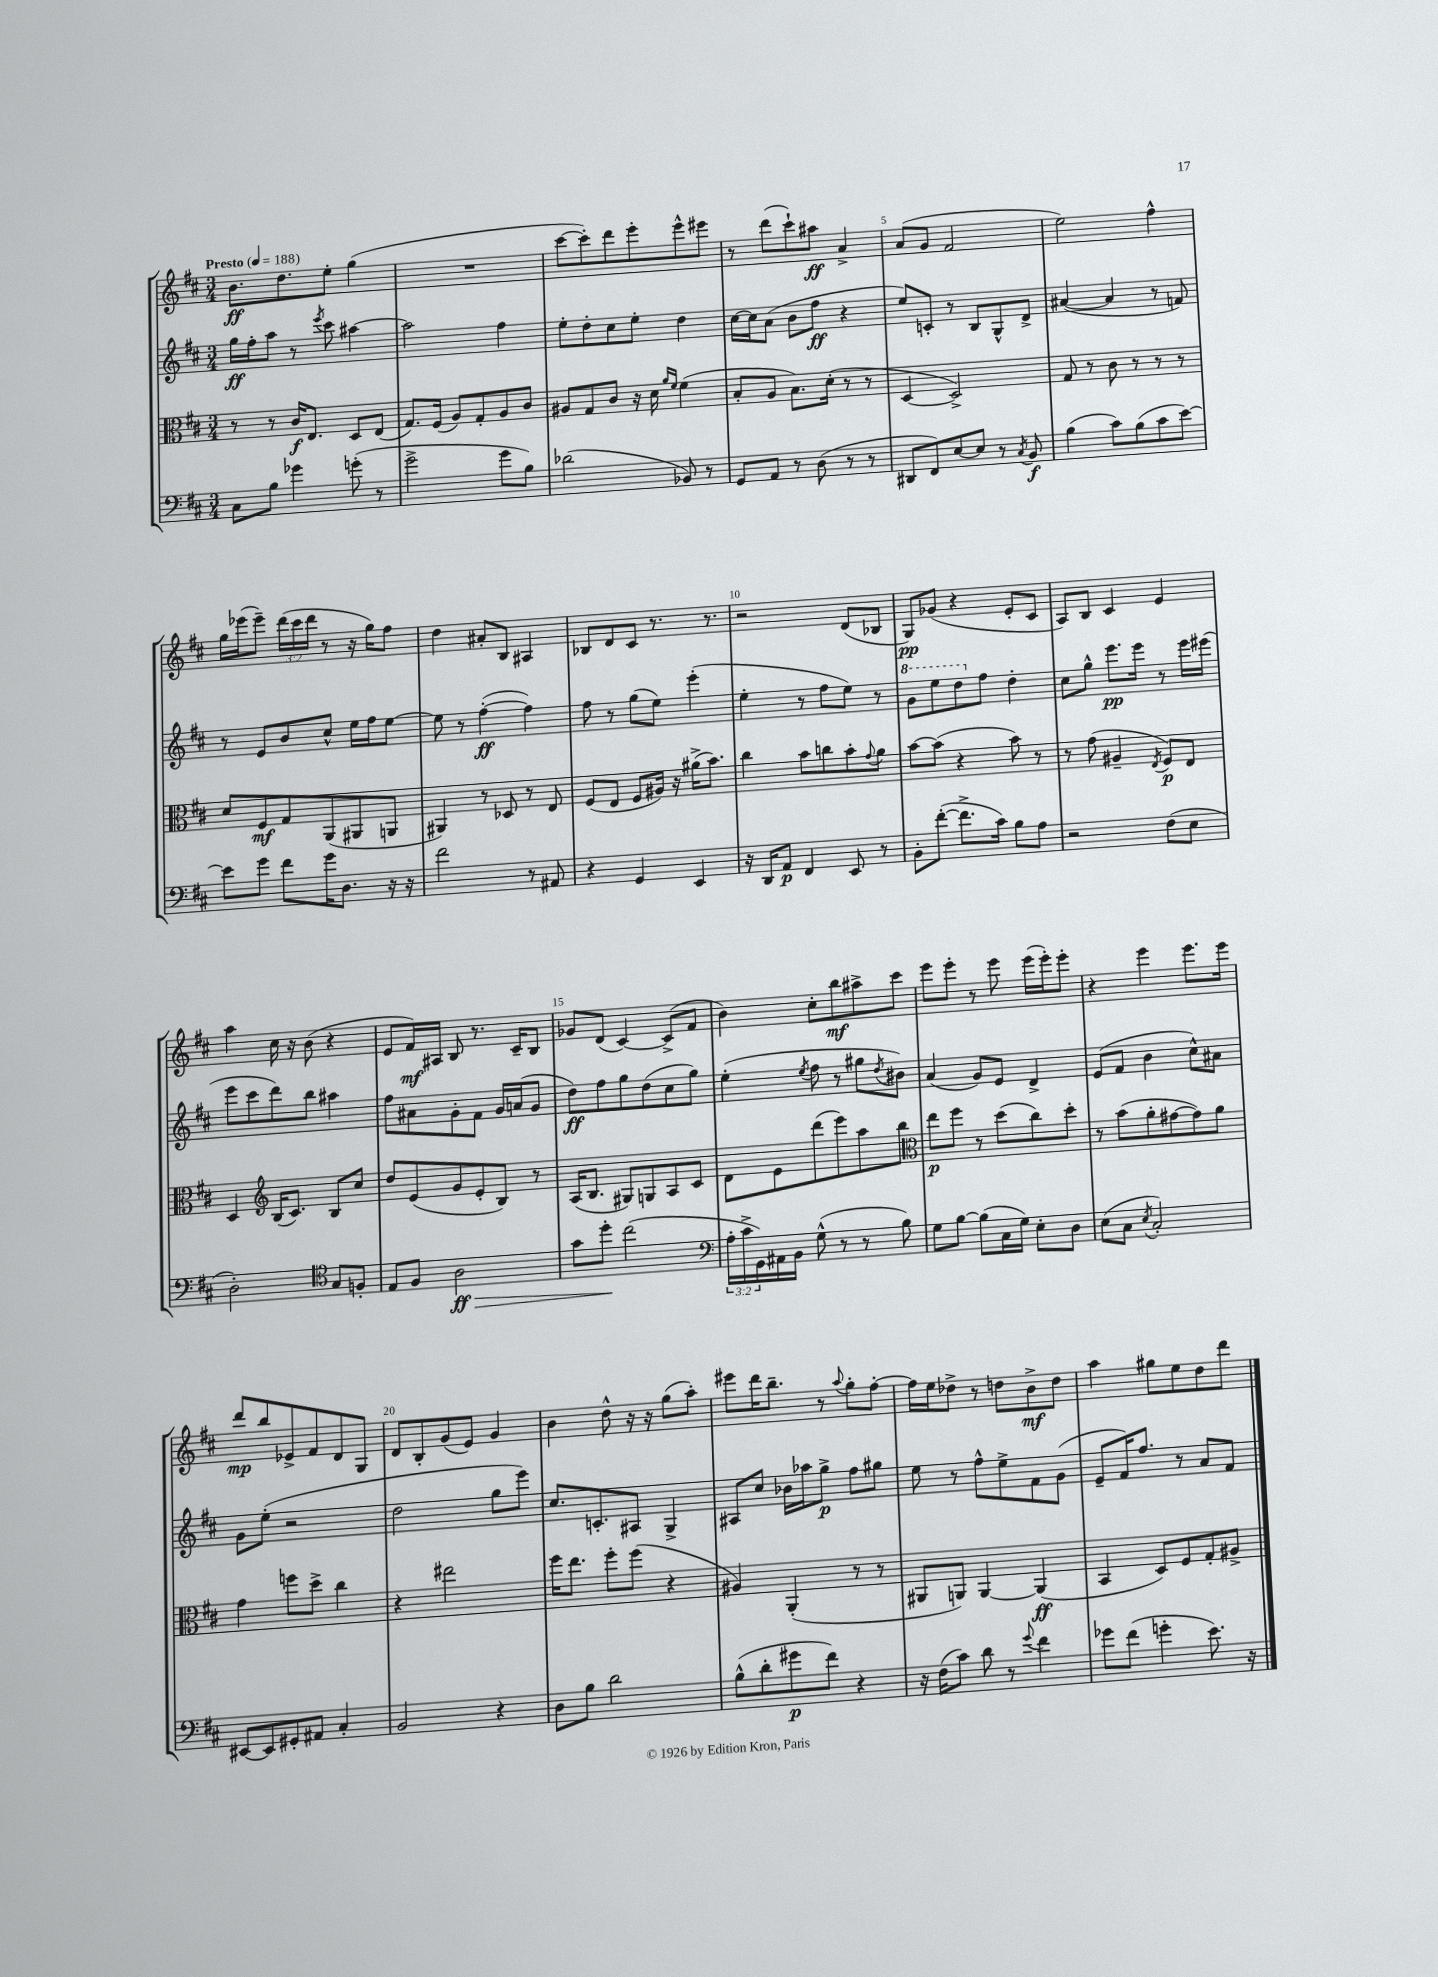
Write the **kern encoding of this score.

**kern	**kern	**kern	**kern
*staff4	*staff3	*staff2	*staff1
*clefF4	*clefC3	*clefG2	*clefG2
*k[f#c#]	*k[f#c#]	*k[f#c#]	*k[f#c#]
*M3/4	*M3/4	*M3/4	*M3/4
*MM188	*MM188	*MM188	*MM188
8C#	8r	16gg	8.b
.	.	16ff#'	.
8B	8r	8aa	.
.	.	.	8.dd
4g-	16c#	8r	.
.	8.E	.	.
.	.	8qeee	.
.	.	8ccc#	8ee'
(8g'	8D	[4aa#	(4gg
8r	(8E	.	.
=	=	=	=
2g^	8.G)	2aa#]	2.r
.	(16F#	.	.
.	8A)	.	.
.	8G'	.	.
8g	8A	4ff#	.
8B)	8c#	.	.
=	=	=	=
(2d-	8A#	8ee'	[8ccc#
.	8G	8dd'	8ccc#'])
.	8c#	8cc#	8ddd
.	16r	8ee'	8eee'
.	16d	.	.
.	16qqa	.	.
.	16qqf#	.	.
8BB-)	(4f#	4dd	8eee^^
8r	.	.	8eee#
=	=	=	=
8GG	8B'	[16cc#	8r
.	.	16cc#]	.
8AA	8A	(8a	(8ddd
8r	8.B)	8b	8ccc#`)
(8D	.	8ff#	8aa#
.	(16d'	.	.
8r	8r	4r	4a^
8r	8r	.	.
=	=	=	=
8DD#	[4D	8ee)	(8a
8FF#)	.	8c'	8g
[8E	2D^])	8r	2f#
8E]	.	8B	.
8r	.	8G^^	.
8qC#	.	.	.
8BB	.	8d^	.
=	=	=	=
(4B	8G	([4a#	2ee)
.	8r	.	.
8c#)	8c#	4a#]	.
(8B	8r	.	.
8c#	8r	8r	4ff#^^
[8e)	8r	8f)	.
=	=	=	=
8e]	8d	8r	16gg
.	.	.	(16eee-
8g	8F#	8e	8eee-~)
8f#	8G	8b	(24ddd
.	.	.	24ccc#
.	.	.	24ddd
16g	(8AA	8cc#^^	8r
8.D	.	.	.
.	8AA#	16ee	16r
.	.	16ff#	16gg)
16r	8AA	[8ee	8ff#
16r	.	.	.
=	=	=	=
2f#	4AA#)	8ee]	4dd
.	.	8r	.
.	8r	([4ff#'	8a#'
.	8D-	.	8B
8r	8r	4ff#])	4A#
8AA#	8E	.	.
=	=	=	=
4r	(8F#	8ff#	8B-
.	8E	8r	8d
4GG	8F#	(8gg	8c#
.	16A#)	8ee)	8.r
.	16r	.	.
4EE	(16a#^	(4eee'	.
.	8.b)	.	8.r
=	=	=	=
16r	4cc#	4ee'	2r
16DD	.	.	.
8AA	.	.	.
4FF#	8b	8r	.
.	8cc	8ff#	.
8EE	8b'	8ee)	(8d
.	8qqg	.	.
8r	8a	8r	8B-
=	=	=	=
8BB'	[8b	8gg	8G)
([8f#'	(8b]	8eee	(8g-
8.f#^]	4r	8ddd	4r
.	.	8ff#	.
16c#)	.	.	.
8B	8b)	4dd'	8e'
8A	8r	.	8c#
=	=	=	=
2r	8r	8cc#	8A)
.	(8g	8gg^^	8B
.	4A#~	8.eee	4c#
.	.	16eee	.
.	8qE	.	.
(8F#	8F#)	8r	4e
8E	8E	16eee	.
.	.	(16eee#	.
=	=	=	=
2D')	4D	8eee	4aa
.	.	8ccc#	.
*	*clefG2	*	*
.	(16B	8ddd)	16cc#
.	8.c#)	.	16r
.	.	8bb	(8b
*clefC4	*	*	*
8G	8B	4aa#	4r
8F'	8cc#	.	.
=	=	=	=
8E	8dd	8ff#	8e
8F#	(8e	8a#	16f#)
.	.	.	16A#
2A	8g	8g'	8B
.	8e'	8f#	8.r
.	8B)	16g	.
.	.	(16a	16c#~
.	8r	8g	8B
=	=	=	=
8g	(16A	8dd)	8g-
.	8.B	.	.
8dd'	.	8ff#	(8d
(2cc#	8G#)	8gg	[4c#)
.	8G	(8dd	.
.	8A	8cc#	(8c#^]
.	8c#	8gg)	8f#
=	=	=	=
*clefF4	*	*	*
24A'	8d	(4ee'	4b)
24c#^	.	.	.
24GG)	.	.	.
16AA#	8e	.	.
16BB	.	.	.
.	.	8qee	.
(8G^^	(8ddd	8ff#	8cc#'
8r	8eee)	8r	8bb
8r	8aa	8gg#	8aa#^
.	.	8qdd	.
8B)	8bb	8b#)	8ccc#
=	=	=	=
*	*clefC3	*	*
8G	8ee	(4a	8eee
[8B	8ff#	.	8eee'
(8B]	8r	8g)	8r
16C#	(8dd	8e	8eee
16G)	.	.	.
8E'	8cc#)	4d^	(16eee
.	.	.	16eee')
8D	8dd'	.	8eee'
=	=	=	=
(8E	8r	(8e	4r
8C#	(8b	8f#	.
8qE	.	.	.
2C#')	8a'	4b	4eee
.	[8g#	.	.
.	8g#])	8cc#^^)	8.eee
.	8a	8a#	.
.	.	.	16eee
=	=	=	=
[8EE#	4g	8g	8ddd
8EE#]	.	(8ee'	8bb
8GG#'	8ff	2r	8e-^
8AA#	8dd^	.	8f#
4C#'	4cc#	.	8d
.	.	.	8G
=	=	=	=
2BB	4r	2dd	8d
.	.	.	8B'
.	2ee#	.	(8g
.	.	.	8e)
4r	.	8gg	4g
.	.	8eee)	.
=	=	=	=
8D	16ff#	8.cc#	4b
.	8.ee	.	.
8B	.	.	.
.	.	8.c'	.
2d	8ff#'	.	8dd^^
.	(8ff#	8A#	16r
.	.	.	16r
.	4r	4G^	(8gg
.	.	.	8aa')
=	=	=	=
(8B^^	4A#)	8A#	8eee#
8d'	.	8cc#	16ddd
.	.	.	8.bb~
8g#	(4AA'	16b-	.
.	.	16aa-	.
8f#)	.	8gg^	8r
.	.	.	8qqaa
4r	8r	8ff#	8gg'
.	8r	8gg#	[8ff#'
=	=	=	=
16r	8AA#	8ee	16ff#]
(16F#	.	.	16ee
8c#)	8AA)	8r	8dd-^
8d	[4AA	8ff#^^	8r
8r	.	8ee^	8dd
8qqg	.	.	.
4f#	(4AA]	8f#	8b^
.	.	(8g	8dd
=	=	=	=
8g-	4BB	8e~	4aa
(8f#	.	16f#)	.
.	.	8.ff#	.
4g'	8D)	.	8gg#
.	8F#	8r	8ee
8.e)	8G'	8a	8dd
.	8A#^	8f#	8ddd
16r	.	.	.
==	==	==	==
*-	*-	*-	*-
